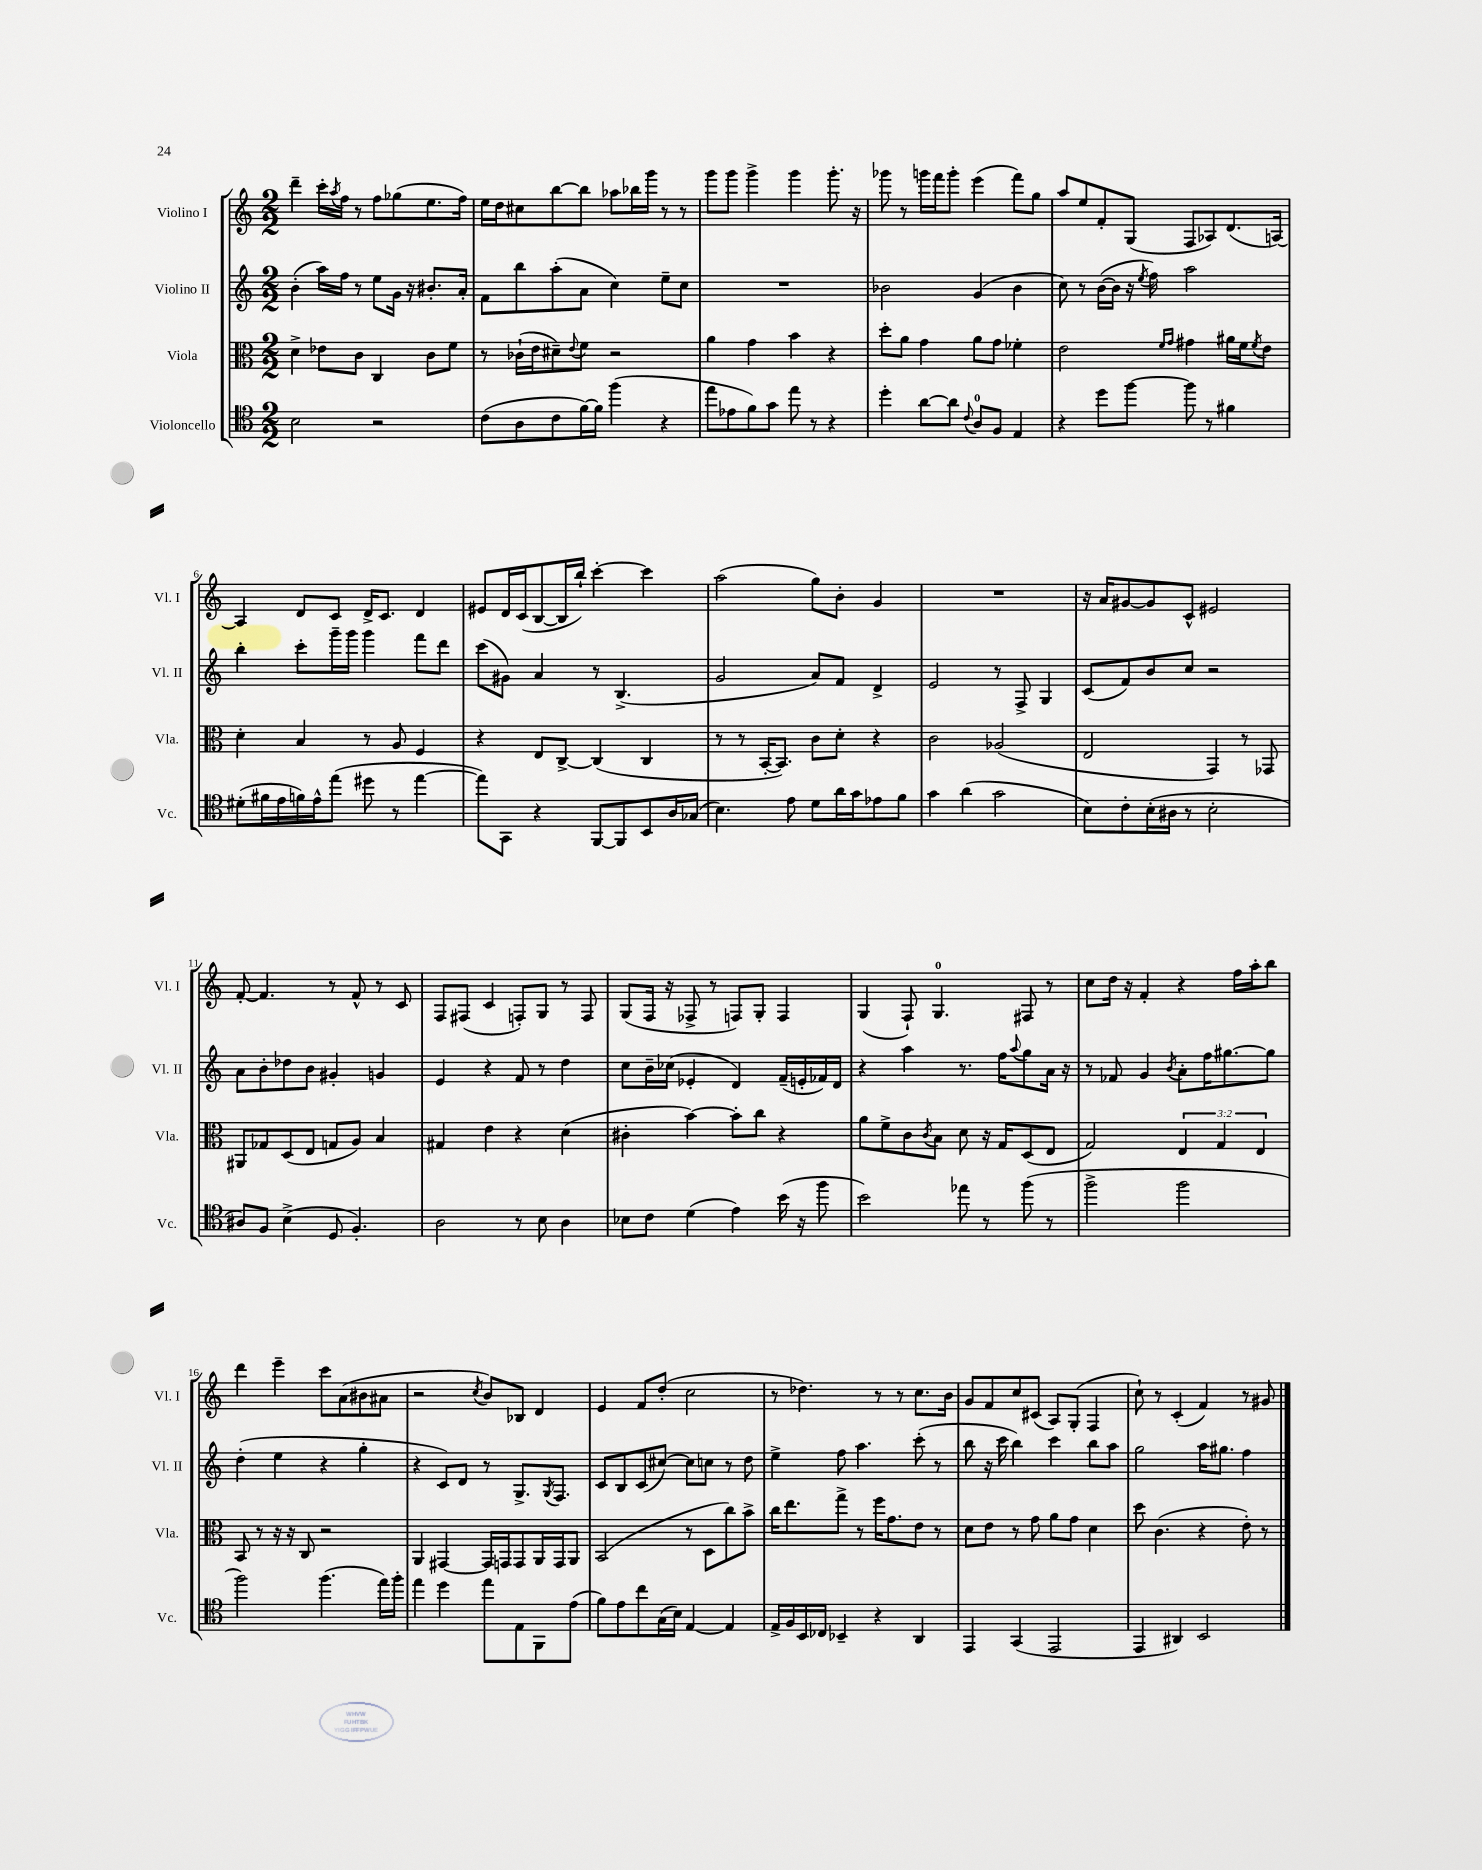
<<
\new StaffGroup <<
\new Staff = "s0" \with { instrumentName = "Violino I" shortInstrumentName = "Vl. I" } {
    \clef treble \key c \major \numericTimeSignature \time 2/2
    d'''4-- c'''16-. \acciaccatura { a''8 } f''16 r8 f''8 ges''8( e''8. f''16) |
    e''16 d''16 cis''8 b''8~ b''8 aes''8 bes''16 g'''16 r8 r8 |
    g'''8 g'''8 g'''4-> g'''4 g'''8.-. r16 |
    ges'''8 r8 g'''16 f'''16 g'''8-. e'''4( f'''8) g''8 |
    a''8 e''8 f'8-. g8( f8 aes8) d'8.( a16~) |
    a4 d'8 c'8 d'16-> c'8. d'4 |
    eis'8 d'16 c'16( b8~ b16 b''16-!) c'''4~-. c'''4 |
    a''2( g''8) b'8-. g'4 |
    R1 |
    r16 a'16 gis'8~ gis'8 c'8-^ eis'2 |
    f'8~-. f'4. r8 f'8-^ r8 c'8 |
    f8 fis8( c'4 f8-.) g8 r8 f8 |
    g8( f16 r16 fes8-> r8 f8) g8-. f4 |
    g4( f8-!) g4.-0 fis8 r8 |
    c''8 d''16 r16 f'4-. r4 f''16 a''16-. b''8 |
    d'''4 e'''4-- c'''8 a'8( bis'8 ais'8 |
    r2 \acciaccatura { c''8 } b'8) bes8 d'4 |
    e'4 f'8 d''8-.( c''2 |
    r8 des''4.) r8 r8 c''8. b'16 |
    g'8 f'8 c''8 cis'8( a8) g8-.( f4 |
    c''8-!) r8 c'4-.( f'4) r8 gis'8 \bar "|." |
}
\new Staff = "s1" \with { instrumentName = "Violino II" shortInstrumentName = "Vl. II" } {
    \clef treble \key c \major \numericTimeSignature \time 2/2
    b'4-.( a''16) f''16 r8 e''8 g'16 r16 bis'8.-. a'16-. |
    f'8 b''8 a''8-.( a'8 c''4) e''8-- c''8 |
    R1 |
    bes'2 g'4( bes'4 |
    c''8) r8 b'16~( b'16 r16 \acciaccatura { e''8 } f''16) a''2 |
    b''4-. c'''8-. g'''16-- g'''16 g'''4 f'''8 d'''8 |
    c'''8( gis'8) a'4 r8 b4.->( |
    g'2 a'8) f'8 d'4-> |
    e'2 r8 f8-> g4 |
    c'8( f'8) b'8 c''8 r2 |
    a'8 b'8-. des''8 b'8 gis'4-. g'4 |
    e'4 r4 f'8 r8 d''4 |
    c''8 b'16-- ces''16( ees'4-. d'4) f'16--( e'16-. fes'16) d'16 |
    r4 a''4 r8. f''16 \appoggiatura { a''8 } g''8 a'16 r16 |
    r8 fes'8 g'4 \acciaccatura { b'8 } a'8-. f''16 gis''8.~ gis''8 |
    d''4-.( e''4 r4 g''4-. |
    r4 c'8) d'8 r8 g8.-> \acciaccatura { g8 } f8. |
    c'8 b8 c'8( cis''8~) cis''8 c''8 r8 d''8 |
    e''4-> f''8 a''4. c'''8-.( r8 |
    b''8 r16 c'''16 b''4) c'''4 b''8 a''8 |
    g''2 a''16 gis''8. f''4 \bar "|." |
}
\new Staff = "s2" \with { instrumentName = "Viola" shortInstrumentName = "Vla." } {
    \clef alto \key c \major \numericTimeSignature \time 2/2 \override Staff.TupletNumber.text = #tuplet-number::calc-fraction-text
    d'4-> ees'8 c'8 c4 c'8 f'8 |
    r8 ces'16-!( e'16 dis'8--) \appoggiatura { e'8 } f'8 r2 |
    a'4 g'4 b'4 r4 |
    d''8-. a'8 g'4 a'8 g'8 fes'4-. |
    e'2 \grace { f'16 g'16 } gis'4 ais'16 f'16 \acciaccatura { f'8 } e'8 |
    d'4-. b4 r8 a8 f4 |
    r4 e8 c8~-> c4( c4 |
    r8 r8 b,16~-. b,8.) c'8 d'8-. r4 |
    c'2 aes2( |
    e2 g,4) r8 ges,8 |
    ais,8 ges8 d8( e8 g8 a8) b4 |
    gis4 e'4 r4 d'4( |
    cis'4-. b'4~) b'8-. c''8 r4 |
    a'8 f'8-> c'8 \acciaccatura { c'8 } b8 d'8 r16 g16 d8( e8 |
    g2) \tuplet 3/2 { e4 g4 e4 } |
    b,8 r8 r16 r16 c8 r2 |
    a,4 gis,4~ gis,16 g,16 g,8 a,16 g,16 a,8 |
    b,2( r8 d8 c''8) b'8-> |
    c''16 e''8. g''8-> r8 f''16 g'8. e'8 r8 |
    d'8 e'8 r8 g'8 a'8 g'8 d'4 |
    d''8 c'4.( r4 e'8-.) r8 \bar "|." |
}
\new Staff = "s3" \with { instrumentName = "Violoncello" shortInstrumentName = "Vc." } {
    \clef tenor \key c \major \numericTimeSignature \time 2/2
    b2 r2 |
    c'8( a8 c'8 f'16~) f'16 f''4( r4 |
    e''8 ees'8 f'8) g'8 e''8 r8 r4 |
    d''4-. a'8~ a'8 \appoggiatura { c'8 } a8-0 f8 e4 |
    r4 d''8 f''8~ f''8 r8 fis'4 |
    dis'8-.( fis'16 e'16 f'16) e'16-^ e''8( dis''8 r8 e''4~ |
    e''8) g,8 r4 f,8~ f,8 b,8 a16 ges16( |
    b4.) e'8 d'8 a'16 g'16 ees'8 f'8 |
    g'4 a'4( g'2 |
    b8) c'8-. b16-.( ais16 r8 b2-. |
    ais8) f8 b4->( d8 f4.-.) |
    a2 r8 b8 a4 |
    bes8 c'8 d'4( e'4) b'16( r16 f''8 |
    b'2) ees''8 r8 f''8( r8 |
    f''2-> f''2 |
    f''2) f''4.( e''16) f''16-. |
    e''4 d''4 e''8 e8 f,8 e'8( |
    f'8) e'8 c''8 g16( b16) e4~ e4 |
    e16-> f16 b,16 ces16 bes,4-- r4 a,4 |
    e,4 g,4( e,2 |
    e,4 ais,4) b,2 \bar "|." |
}
>>
>>
